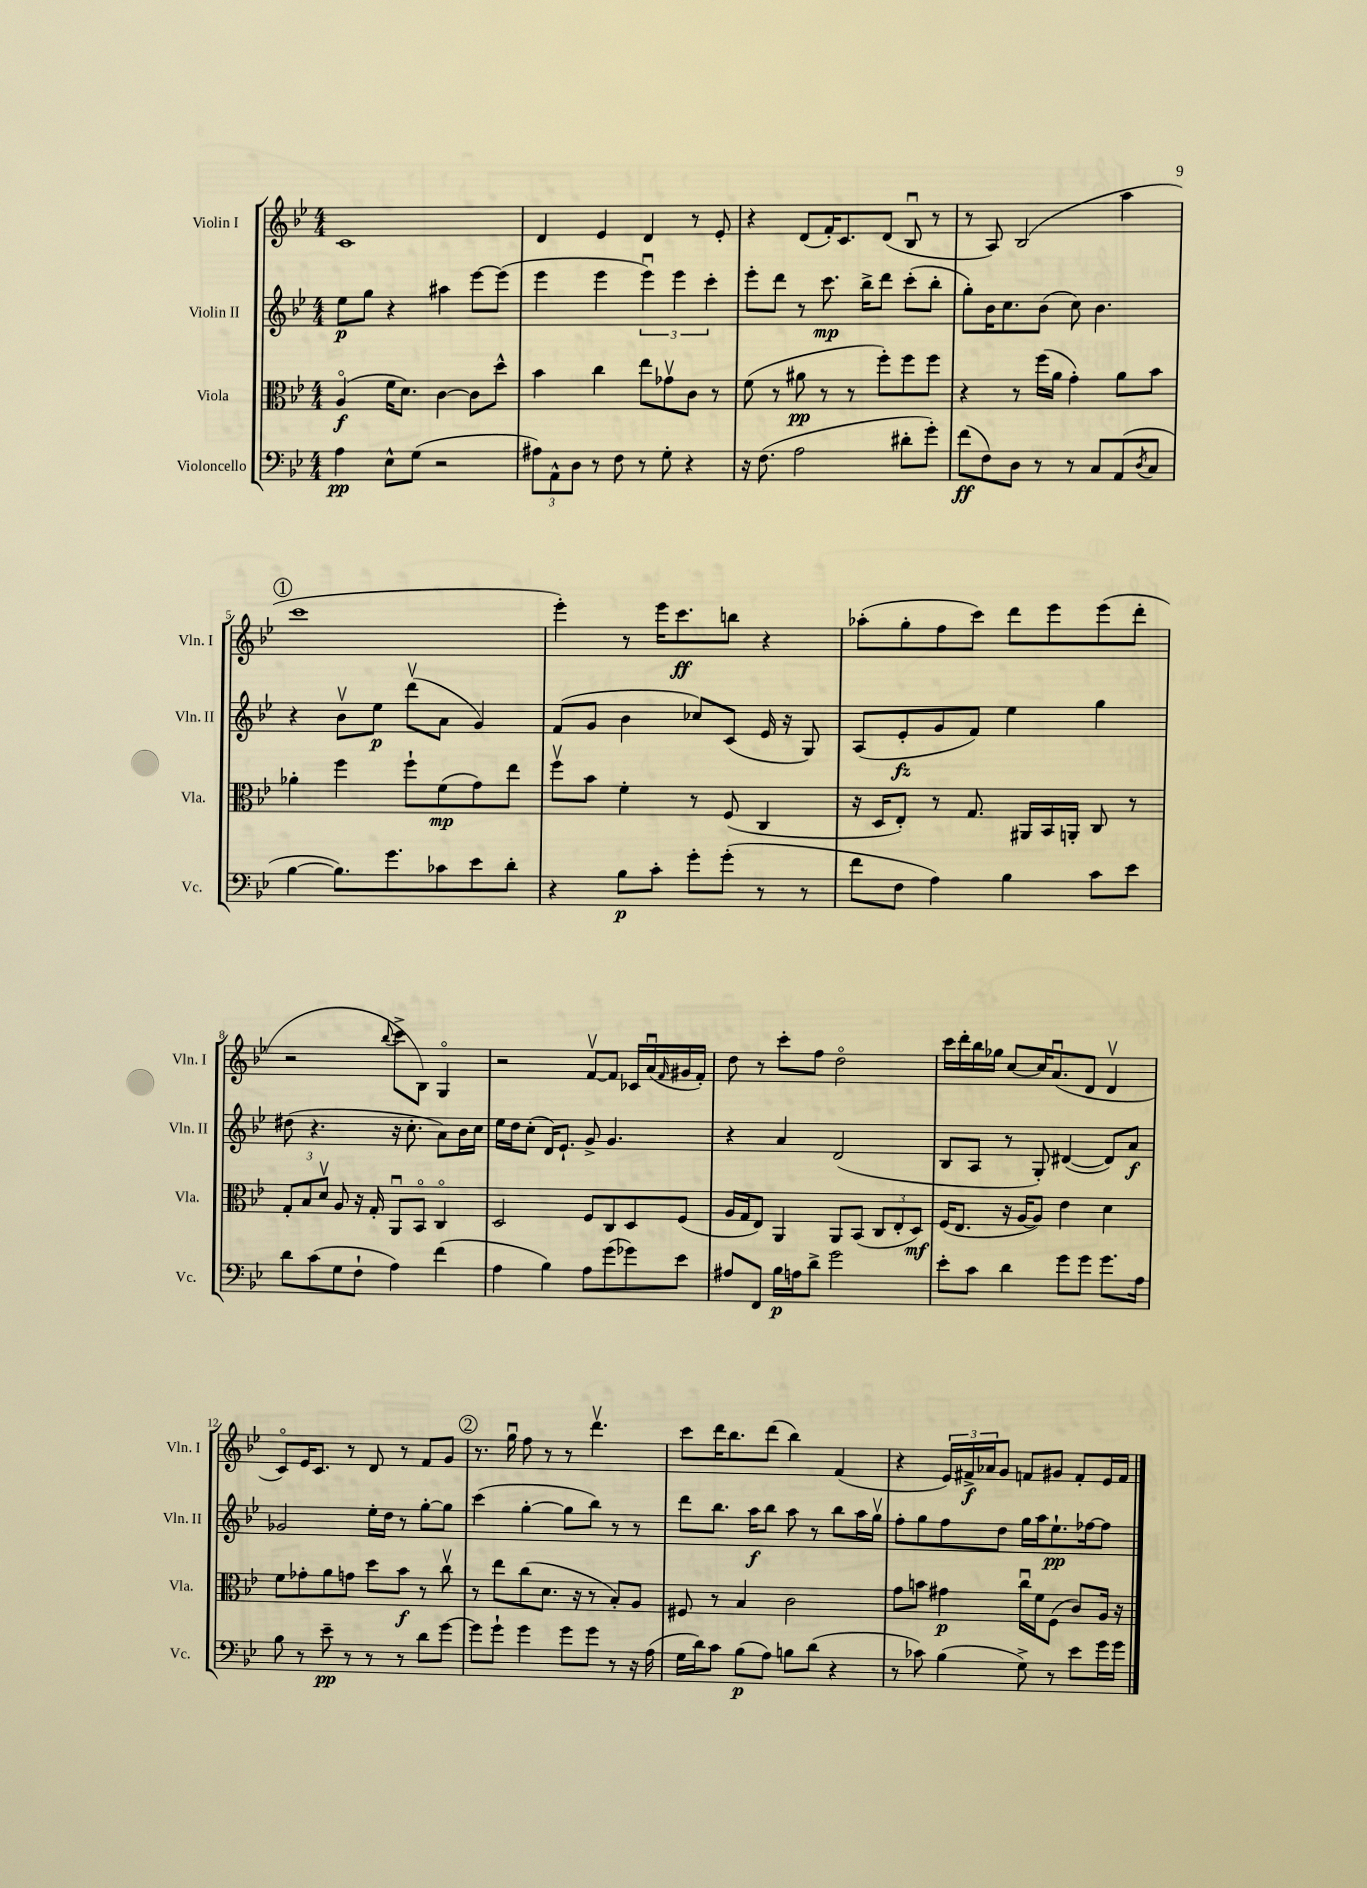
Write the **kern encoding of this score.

**kern	**dynam	**kern	**dynam	**kern	**dynam	**kern	**dynam
*part4	*part4	*part3	*part3	*part2	*part2	*part1	*part1
*staff4	*staff4	*staff3	*staff3	*staff2	*staff2	*staff1	*staff1
*I"Violoncello	*	*I"Viola	*	*I"Violin II	*	*I"Violin I	*
*I'Vc.	*	*I'Vla.	*	*I'Vln. II	*	*I'Vln. I	*
*clefF4	*	*clefC3	*	*clefG2	*	*clefG2	*
*k[b-e-]	*	*k[b-e-]	*	*k[b-e-]	*	*k[b-e-]	*
*M4/4	*	*M4/4	*	*M4/4	*	*M4/4	*
=1	=1	=1	=1	=1	=1	=1	=1
4A\	pp	(4A/	f	8ee-\L	p	1c	.
.	.	.	.	8gg\J	.	.	.
8E-^^\L	.	16f\KL	.	4r	.	.	.
.	.	8.d\J)	.	.	.	.	.
(8G\J	.	.	.	.	.	.	.
2r	.	[4c\	.	4aa#X\	.	.	.
.	.	8c\L]	.	[8eee-\L	.	.	.
.	.	8dd^^\J	.	(8eee-\J]	.	.	.
=2	=2	=2	=2	=2	=2	=2	=2
12A#X\L)	.	4b-\	.	4eee-\	.	4d/	.
12AA^^\	.	.	.	.	.	.	.
12D\J	.	.	.	.	.	.	.
8r	.	4cc\	.	4eee-\	.	4e-/	.
8F\	.	.	.	.	.	.	.
8r	.	8ee-\L	.	6eee-u\)	.	4d/	.
8G'\	.	8g-Xv\	.	.	.	.	.
.	.	.	.	6eee-\	.	.	.
4r	.	8c\J	.	.	.	8r	.
.	.	.	.	6ccc'\	.	.	.
.	.	8r	.	.	.	8e-'/	.
=3	=3	=3	=3	=3	=3	=3	=3
16r	.	(8f\	.	8eee-'\L	.	4r	.
(8.F\	.	.	.	.	.	.	.
.	.	8r	.	8ddd\J	.	.	.
2A\	.	8a#X\	pp	8r	.	(8d/L	.
.	.	8r	.	8.ccc\	mp	16f'/K)	.
.	.	.	.	.	.	8.c/	.
.	.	8r	.	.	.	.	.
.	.	.	.	16bb-^\KL	.	.	.
.	.	8ff'\L)	.	8ddd\J	.	(8d/J	.
8d#X'\L	.	8ff\	.	(8ccc'\L	.	8B-u/	.
8g'\J)	.	8ff\J	.	8bb-'\J	.	8r	.
=4	=4	=4	=4	=4	=4	=4	=4
(8f\L	ff	4r	.	8gg'\L)	.	8r	.
8F\)	.	.	.	16b-\K	.	8A/)	.
.	.	.	.	8.cc\	.	.	.
8D\J	.	8r	.	.	.	(2B-/	.
8r	.	(16ff\LL	.	(8b-\J	.	.	.
.	.	16a\JJ	.	.	.	.	.
8r	.	4g'\)	.	8cc\)	.	.	.
8C/L	.	.	.	4.b-\	.	.	.
(8AA/	.	8a\L	.	.	.	4aa\	.
8qD/	.	.	.	.	.	.	.
8C/J	.	8b-\J	.	.	.	.	.
!!LO:LB:g=z
!!LO:REH:place=s1:t=1
=5	=5	=5	=5	=5	=5	=5	=5
[4B-\	.	4a-X'\	.	4r	.	1ccc	.
8.B-\L])	.	4ff\	.	8b-v\L	.	.	.
.	.	.	.	8ee-\J	p	.	.
8.g\	.	.	.	.	.	.	.
.	.	8ff`\L	.	(8dddv\L	.	.	.
8c-X\	.	(8f\	mp	8a\J	.	.	.
8e-\	.	8g\)	.	4g/)	.	.	.
8d'\J	.	8ee-\J	.	.	.	.	.
=6	=6	=6	=6	=6	=6	=6	=6
4r	.	8ffv\L	.	(8f/L	.	4eee-'\)	.
.	.	8b-\J	.	8g/J	.	.	.
8B-\L	p	4f'\	.	4b-\	.	8r	.
8c'\J	.	.	.	.	.	16eee-\KL	.
.	.	.	.	.	.	8.ccc\	ff
8g'\L	.	8r	.	8cc-X/L)	.	.	.
(8g'\J	.	(8F/	.	(8c/J	.	8bbn\J	.
8r	.	4C/	.	16e-/	.	4r	.
.	.	.	.	16r	.	.	.
8r	.	.	.	8G/)	.	.	.
=7	=7	=7	=7	=7	=7	=7	=7
8f\L	.	16r	.	(8A/L	.	(8aa-X'\L	.
.	.	16D/KL	.	.	.	.	.
8F\J	.	8E-'/J)	.	8e-'/	fz	8gg'\	.
4A\)	.	8r	.	8g/	.	8ff\	.
.	.	8.G/	.	8f/J)	.	8ccc\J)	.
4B-\	.	.	.	4ee-\	.	8ddd\L	.
.	.	16AA#X/LL	.	.	.	.	.
.	.	16BB-/	.	.	.	8eee-\	.
.	.	16AAn'/JJ	.	.	.	.	.
8c\L	.	8C/	.	4gg\	.	(8eee-\	.
8e-\J	.	8r	.	.	.	8ddd'\J	.
!!LO:LB:g=z
=8	=8	=8	=8	=8	=8	=8	=8
8d\L	.	12G'/L	.	(8dd#X\	.	2r	.
.	.	12B-/	.	.	.	.	.
(8c\	.	.	.	4.r	.	.	.
.	.	12dv/J	.	.	.	.	.
8G\	.	8A/	.	.	.	.	.
8F`\J	.	16r	.	.	.	.	.
.	.	16G'/	.	.	.	.	.
.	.	.	.	.	.	8qqbb-/	.
4A\)	.	8AAu/L	.	16r	.	8ccc^\L	.
.	.	.	.	8.cc'\	.	.	.
.	.	8BB-/J	.	.	.	8B-\J)	.
(4f\	.	4C/	.	8a\L)	.	4G/	.
.	.	.	.	16b-\L	.	.	.
.	.	.	.	16cc\JJ	.	.	.
=9	=9	=9	=9	=9	=9	=9	=9
4A\	.	2D/	.	16ee-\LL	.	2r	.
.	.	.	.	16dd\J	.	.	.
.	.	.	.	(8cc'\J	.	.	.
4B-\)	.	.	.	16d/KL)	.	.	.
.	.	.	.	8.e-`/J	.	.	.
8A\L	.	8F/L	.	8g^/	.	[8fv/L	.
(8g\	.	8C/	.	4.g/	.	8f/J]	.
8g-X\)	.	8D/	.	.	.	16c-X/LL	.
.	.	.	.	.	.	(16au/	.
.	.	.	.	.	.	16qqf/	.
8e-\J	.	(8F/J	.	.	.	16g#X/	.
.	.	.	.	.	.	16f'/JJ)	.
=10	=10	=10	=10	=10	=10	=10	=10
8A#X/L	.	16A/LL	.	4r	.	8dd\	.
.	.	16G/J	.	.	.	.	.
8FF/J	.	8E-/J)	.	.	.	8r	.
16B-\LL	p	4AA/	.	4a/	.	8ccc'\L	.
16An\J	.	.	.	.	.	.	.
8d^\J	.	.	.	.	.	8ff\J	.
2g\	.	8AA/L	.	(2d/	.	2dd\	.
.	.	(8BB-/J	.	.	.	.	.
.	.	12C/L	.	.	.	.	.
.	.	12E-'/	.	.	.	.	.
.	.	12D/J)	mf	.	.	.	.
=11	=11	=11	=11	=11	=11	=11	=11
8e-'\L	.	(16F/KL	.	8B-/L	.	16ccc\LL	.
.	.	8.E-/J	.	.	.	16ddd'\	.
8c\J	.	.	.	8A/J	.	16bb-\	.
.	.	.	.	.	.	16gg-X\JJ	.
4d\	.	16r	.	8r	.	[8cc/L	.
.	.	[16A/KL	.	.	.	.	.
.	.	8A/J])	.	8G'/)	.	16cc/K]	.
.	.	.	.	.	.	(8.au/	.
8g\L	.	4e-\	.	([4d#X/	.	.	.
8g\J	.	.	.	.	.	8d/J	.
8.g\L	.	4d\	.	8d#/L])	.	4dv/	.
.	.	.	.	8a/J	f	.	.
16A\Jk	.	.	.	.	.	.	.
!!LO:LB:g=z
=12	=12	=12	=12	=12	=12	=12	=12
8B-\	.	8f\L	.	2g-X/	.	8c/L)	.
8r	.	8g-X'\	.	.	.	16e-/K	.
.	.	.	.	.	.	8.c/J	.
8e-~\	pp	8a\	.	.	.	.	.
8r	.	8gn\J	.	.	.	8r	.
8r	.	8dd\L	.	16ee-'\LL	.	8d/	.
.	.	.	.	16dd\JJ	.	.	.
8r	.	8b-\J	f	8r	.	8r	.
8d\L	.	8r	.	[8gg'\L	.	8f/L	.
[8g\J	.	8ccv\	.	8gg\J]	.	8g/J	.
!!LO:REH:place=s1:t=2
=13	=13	=13	=13	=13	=13	=13	=13
8g\L]	.	8r	.	(4ccc\	.	8.r	.
8g`\J	.	8ee-\L	.	.	.	.	.
.	.	.	.	.	.	16ggu\	.
4g\	.	(8cc\	.	[4gg'\	.	8ff\	.
.	.	8.d\J	.	.	.	8r	.
8g\L	.	.	.	8gg\L]	.	8r	.
.	.	16r	.	.	.	.	.
8g\J	.	8r	.	8bb-\J)	.	4.dddv\	.
8r	.	8B-'/L)	.	8r	.	.	.
16r	.	8A/J	.	8r	.	.	.
(16A\	.	.	.	.	.	.	.
=14	=14	=14	=14	=14	=14	=14	=14
16G\LL	.	8F#X/	.	8ddd\L	.	8ccc\L	.
16d\J)	.	.	.	.	.	.	.
8c\J	.	8r	.	8.bb-\J	.	16ddd\K	.
.	.	.	.	.	.	8.bb-\	.
(8B-\L	p	4B-/	.	.	.	.	.
.	.	.	.	16aa\KL	f	.	.
8A\J)	.	.	.	8bb-\J	.	(8ddd\J	.
8Bn\L	.	2c\	.	8aa\	.	4bb-\)	.
(8d\J	.	.	.	8r	.	.	.
4r	.	.	.	8bb-\L	.	(4f/	.
.	.	.	.	16aa\L	.	.	.
.	.	.	.	16ggv\JJ	.	.	.
=15	=15	=15	=15	=15	=15	=15	=15
8r	.	8g\L	.	8ff'\L	.	4r	.
8c-X\)	.	8bn\J	.	8gg\	.	.	.
(4B-\	.	4g#X\	p	8ff\	.	24e-/LL)	.
.	.	.	.	.	.	24f#X^/	f
.	.	.	.	.	.	24a-X/J	.
.	.	.	.	8dd\J	.	8g/J	.
8G^\)	.	16ccu\LL	.	16gg\LL	.	8fn/L	.
.	.	16f\J	.	16aa\J	.	.	.
8r	.	(8F\J	.	8.ee-`\	pp	8g#X/J	.
8e-\L	.	8c/L)	.	.	.	8f'/L	.
.	.	.	.	[16ff-X\k	.	.	.
16g\L	.	16A/Jk	.	8ff-\J]	.	16e-/L	.
16g\JJ	.	16r	.	.	.	16f/JJ	.
==	==	==	==	==	==	==	==
*-	*-	*-	*-	*-	*-	*-	*-
